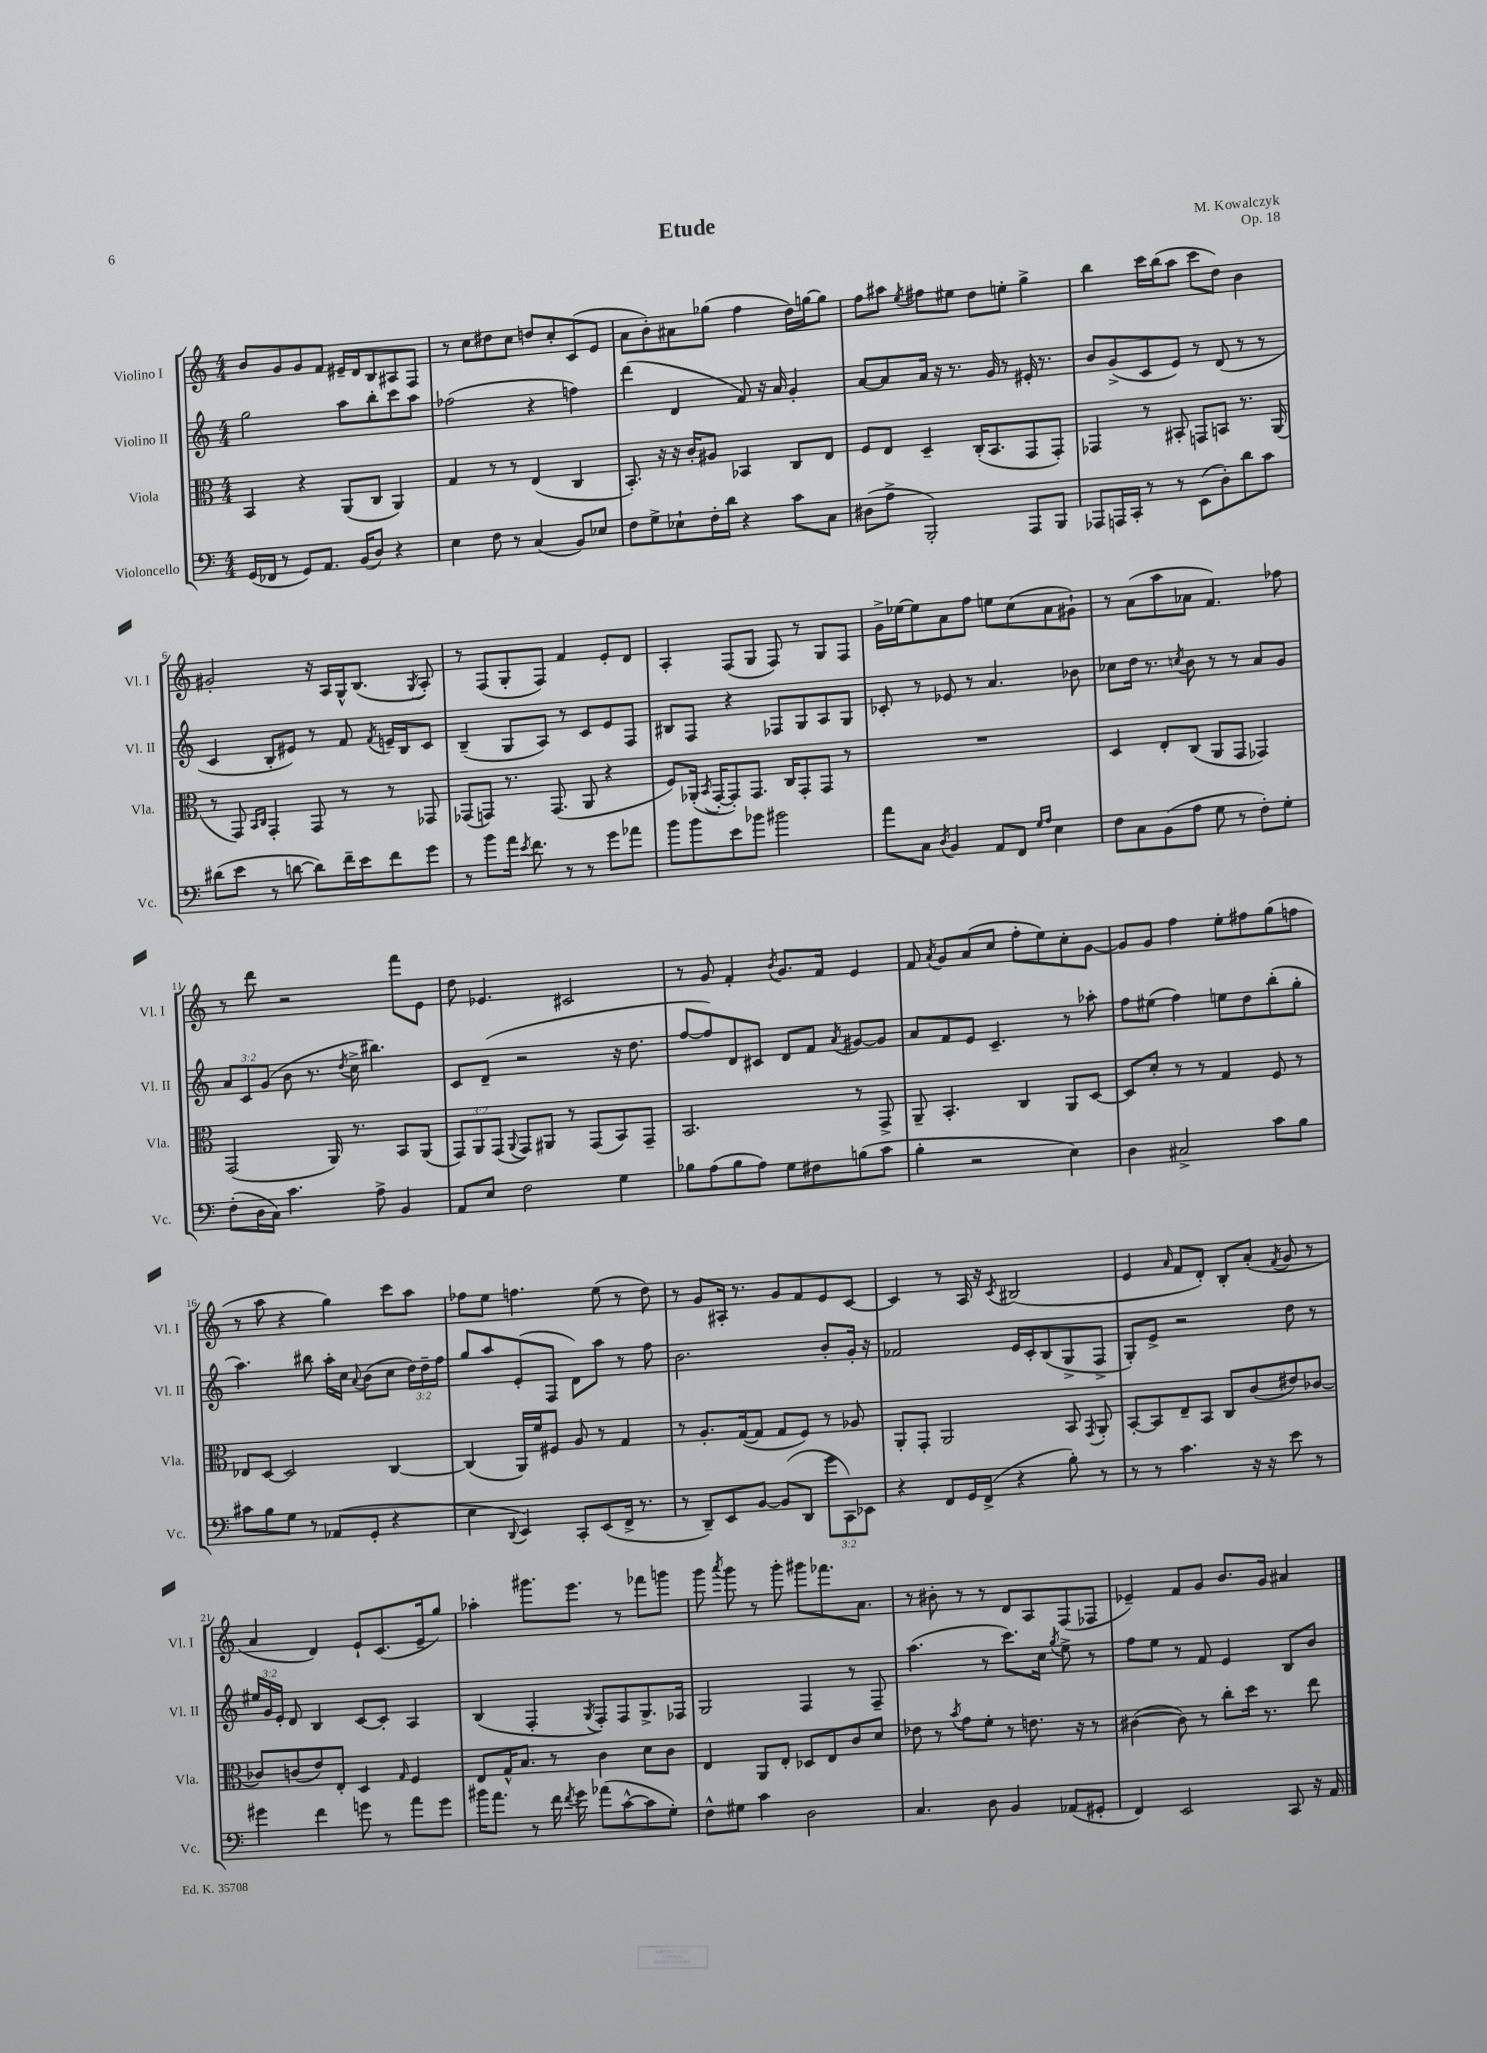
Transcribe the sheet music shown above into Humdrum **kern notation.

**kern	**kern	**kern	**kern
*staff4	*staff3	*staff2	*staff1
*clefF4	*clefC3	*clefG2	*clefG2
*k[]	*k[]	*k[]	*k[]
*M4/4	*M4/4	*M4/4	*M4/4
(16GG/LL	4BB/	2gg\	8b/L
16FF-/JJ	.	.	.
8r	.	.	8g/
8GG/L)	4r	.	8g/
8.AA/J	.	.	8f/J
.	(8AA/L	8aa\L	16e#~/LL
(16BB/LK	.	.	16d/J
8D/J)	8C/J	8bb'\	8B/
4r	4AA/)	8ccc\	8A#/
.	.	8aa\J	8F/J
=	=	=	=
4E\	4G/	(2ff-\	8r
.	.	.	8cc\L
8F\	8r	.	8dd#\
8r	8r	.	8cc\J
(4C/	(4E/	4r	8dd/L
.	.	.	8cc'/
8BB/L)	4C/	4ff\)	(8c/
8E-/J	.	.	8e/J
=	=	=	=
8F\L	8.BB'/)	(4ddd\	8a\L
8G^\	.	.	8b'\)
.	16r	.	.
8E-`\	16r	4d/	8a#\
.	16c'/LK	.	.
16F'\L	8A#/J	.	(8gg-\J
16d\JJ	.	.	.
4r	4BB-/	8f/)	4ff\
.	.	16r	.
.	.	16a/	.
8c\L	8C/L	4g'/	16dd\LL)
.	.	.	[16gg\J
8C\J	8E/J	.	8gg\]J
=	=	=	=
(8D#\L	8F/L	[8a/L	8ff\L
8A^\J	8E/J	8a/]	8aa#\J
.	.	.	8qee/
2BBB'/)	4D~/	16a/Jk	8ff#\L
.	.	16r	.
.	.	8.r	8ee#\J
.	(16C'/LK	.	8dd\L
.	8.BB/	16g/	.
.	.	8r	8ee'\J
8AAA/L	8GG/	16e#'/	4gg^\
.	.	8.r	.
8BBB/J	8GG'/J)	.	.
=	=	=	=
8AAA-/L	4GG-/	8b/L	4bb\
16AAA/L	.	(8g^/	.
16CC'/JJ	.	.	.
8r	8r	8c/	16ccc\LL
.	.	.	(16bb\J
8r	8BB#'/	8e/J)	8aa\J
(8EE\L	8GG/L	8r	8ccc\L
8D'\)	8BB/J	(8d/	8dd\J)
8d\	8.r	8r	4b\
8c\J	.	8r	.
.	(16AA/	.	.
=	=	=	=
(8d#\L	8r	4c/	2g#'/
8e\J	8GG/)	.	.
.	16qqBB/LL	.	.
.	16qqC/JJ	.	.
8r	4GG'/	8B'/L	.
[8d\	.	8e#/J)	.
8d\]L)	8GG/	8r	16r
.	.	.	16A/LL
16f~\L	8r	8f/	16G^^/J
16e\J	.	.	(8.B/J
.	.	8qf/	.
8f\	8r	16e~/LL	.
.	.	16B/J	.
.	.	.	8qG/
8g\J	8GG-/	8c/J	8A'/)
=	=	=	=
8r	(8GG-/L	(4B~/	8r
8b\L	8GG/J)	.	(8F/L
16a\Jk	8.r	8G/L	8G'/
8qe/	.	.	.
8.f\	.	.	.
.	.	8A/J)	8F/J)
.	(8.GG/	.	.
8r	.	8r	4f/
8r	8AA/	8c/L	.
8g\L	4r	8e/	8e'/L
8a-\J	.	8F/J	8d/J
=	=	=	=
8b\L	8F/L)	8B#/L	4A'/
8b\	(16AA-'/Jk	8F/J	.
.	8qBB/	.	.
.	[16GG'/LK	.	.
8e\	8GG'/])	4r	(8F/L
8b-\J	8.GG/J	.	8G/J
2b#\	.	8F-/L	8F/)
.	16C/LK	.	.
.	8GG'/	8G/	8r
.	8GG/J	8A/	8G/L
.	8r	8G/J	8F/J
=	=	=	=
8a\L	1r	8c-'/	16g^\LL
.	.	.	[16ee-\J
8C\J	.	8r	8ee-\]
8qD/	.	.	.
4BB/	.	8e-/	8a\
.	.	8r	8ff\J
8AA/L	.	4.a/	8ee\L
8FF/J	.	.	(8cc\
16qqG/LL	.	.	.
16qqA/JJ	.	.	.
4E\	.	.	8a\
.	.	8b-\	8g#`\J)
=	=	=	=
8F\L	4D/	8cc-\L	8r
8C\	.	16dd\Jk	(8a\L
.	.	8.r	.
(8BB\	8E'/L	.	8aa\
.	.	8qcc/	.
8A\J	(8C/J	8b\	8a-\J
8G\	8AA/L	8r	4.f/)
8r	8GG/J	8r	.
8F'\L)	4GG-/)	8a/L	.
8G'\J	.	8g/J	8ff-\
=	=	=	=
(8F'\L	(2GG/	12a/L	8r
.	.	12c/	.
16D\L	.	.	8ddd\
.	.	(12g/J	.
16C\JJ)	.	.	.
4.c\	.	8b\	2r
.	.	8.r	.
.	16AA/)	.	.
.	.	8qdd/	.
.	8.r	16cc^\	.
8A^\	.	4.bb#\)	.
4BB/	8BB/L	.	8fff\L
.	(8AA/J	.	8e\J
=	=	=	=
8AA/L	12GG/L)	8c/L	8dd\
.	12AA/	.	.
8E/J	.	(8d~/J	4.e-/
.	(12GG/J	.	.
.	8qqAA/	.	.
2F\	8GG/L)	2r	.
.	8AA#/J	.	.
.	8r	.	2c#/
.	(8GG/L	.	.
4G\	8BB/)	16r	.
.	.	8.dd\	.
.	8GG~/J	.	.
=	=	=	=
8B-\L	2.BB/	[8ff/L	8r
(8A\	.	8ff/])	8g/
8B-\	.	8d/	4f'/
8A\J)	.	8c#/J	.
.	.	.	8qb/
8G\L	.	8d/L	8.g/L
8F#\	.	8f/J	.
.	.	.	16f/Jk
.	.	8qa/	.
(8B\	8r	[8g#/L	4e/
8c\J	8GG^/	8g#/]J	.
=	=	=	=
4B'\	8AA~/	8a/L	8f/
.	.	.	8qa/
.	4.BB'/	8f/	8g/L
2r	.	8e/J	(8a/
.	.	4.c~/	8cc/J
.	4C/	.	8ff'\L
.	.	.	8ee\)
4E\)	8AA/L	8r	8cc'\
.	[8D/J	8aa-'\	[8g\J
=	=	=	=
4D\	8D/]L	8ff\L	8g/]L
.	8d'/J	(8ee#\J	8g/J
2C#^/	8r	4ff\)	4ff\
.	8r	.	.
.	4G/	8ee\L	8ee'\L
.	.	8dd\	8ff#\
8c\L	8F/	(8bb'\	(8gg\
8B\J	8r	8gg'\J	8ff\J
=	=	=	=
8c#\L	8E-/L	4.aa\)	8r
8B\	[8D/J	.	8aa\
8G\J	2D/]	.	4r
8r	.	8bb#\	.
(8AA-/L	.	16aa'\LL	4gg\)
.	.	16cc\JJ	.
.	.	8qqa/	.
8GG'/J	.	(8b\L	.
4r	[4C/	8cc\J	8ccc\L
.	.	24dd\LL)	8aa\J
.	.	24dd~\	.
.	.	24ff\JJ	.
=	=	=	=
4E\	(4C/]	8gg/L	8ff-\L
.	.	8aa/	8ee\J
8qqDD/	.	.	.
4EE/)	16AA/LL)	(8e'/	4.ff\
.	16f/J	.	.
.	8F#/J	8F/J	.
8CC'/L	8A/	8d\L)	.
(8EE/	8r	8aa\J	(8ee\
16FF^/Jk	4G/	8r	8r
8.r	.	.	.
.	.	8ff\	8dd\)
=	=	=	=
8r	8r	2.b\	8r
8DD~/L)	8.A'/L	.	8g/L
8EE/	.	.	16A#'/Jk
.	([16G/k	.	8.r
[8BB/J	8G/]J	.	.
(8BB/]L	8G/L	.	8g/L
8DD/J	8F/J)	.	8f/
12g\L	8r	8b'/L	8e/
12CC\)	.	.	.
.	8A-/	16g'/Jk	[8c/J
12EE-\J	.	.	.
.	.	16r	.
=	=	=	=
4r	8AA'/L	2f-/	4c/]
.	8GG'/J	.	.
8FF/L	2AA/	.	8r
16GG/L	.	.	16A/
(16FF^/JJ	.	.	16r
.	.	.	8qc/
4r	.	16e/LL	(2B#/
.	.	16c'/J	.
.	.	(8B/	.
8B'\)	8BB/	8G^/	.
.	8qGG/	.	.
8r	8AA'/	8F^/J	.
=	=	=	=
8r	[8BB'/L	8G'/L)	4e/
8r	8BB/]	8e^/J	.
.	.	.	16qqa/
4.c\	8E~/	2r	8f/L
.	8BB/J	.	8d'/J)
.	8C/L	.	8B'/L
16r	(8c/	.	(8a'/J
16r	.	.	.
.	.	.	8qf/
8e\	8e#/)	8dd\	8g/
8r	[8c-/J	8r	8r
=	=	=	=
4g#\	8c-/]L	24ee#/LL	4a/
.	.	24g/	.
.	.	24e'/JJ	.
.	(8c/	8d/	.
4f\	8e/)	4B/	4d/)
.	8E'/J	.	.
8g\	4D/	[8c/L	8e`/L
8r	.	8c'/]J	(8.c/
.	16qqG/	.	.
8a\L	4F/	4A/	.
.	.	.	16e~/k
8g\J	.	.	8gg/J)
=	=	=	=
16b#\LK	8E/L	(4B/	4aa-'\
8.a\J	.	.	.
.	16G^^/K	.	.
.	8.B/J	.	.
8r	.	4F'/	8.ggg#\L
16f\	8r	.	.
8qf/	.	.	.
16g\	.	.	8.eee\J
.	.	8qG/	.
(8a-\L	4c\	8F'/L)	.
[8c^^\	.	8F/	8r
8c\]	8d\L	8.G^/	8fff-\L
8G'\J)	8c\J	.	8ggg\J
.	.	16F-/Jk	.
=	=	=	=
8F^^\L	4E/	2G/	8ggg\
.	.	.	8qaaa/
8G#\J	.	.	8ggg\
4c\	8AA/L	.	8r
.	8E'/J	.	8ggg'\
2D\	8D-/L	4F/	8ggg#\L
.	8E/	.	8.fff-\
.	8c/	8r	.
.	.	.	8.a\J
.	8d/J	8F~/	.
=	=	=	=
4.C/	8e-\	(4.aa\	8r
.	8r	.	8b#'\
.	8qb/	.	.
.	8g\L	.	8r
8D\	8f'\J	8r	8r
4BB/	8r	8.ccc\L)	8d/L
.	8.e\	.	8A/
.	.	16cc\Jk	.
.	.	8qgg/	.
(8AA-/L	.	8ee^\	(8F/
.	16r	.	.
8GG#'/J	8r	8r	8F-/J
=	=	=	=
4FF/)	([4c#\	8ff\L	4e-~/)
.	.	8ee\J	.
2EE/	8c#\])	8r	8f/L
.	8r	8f/	8g/J
.	8cc'\L	4e/	8.b/L
.	16dd\Jk	.	.
.	8.r	.	16g/Jk
8CC/	.	8B/L	4a#/
16r	8ee\	8b/J	.
16AA/	.	.	.
==	==	==	==
*-	*-	*-	*-
